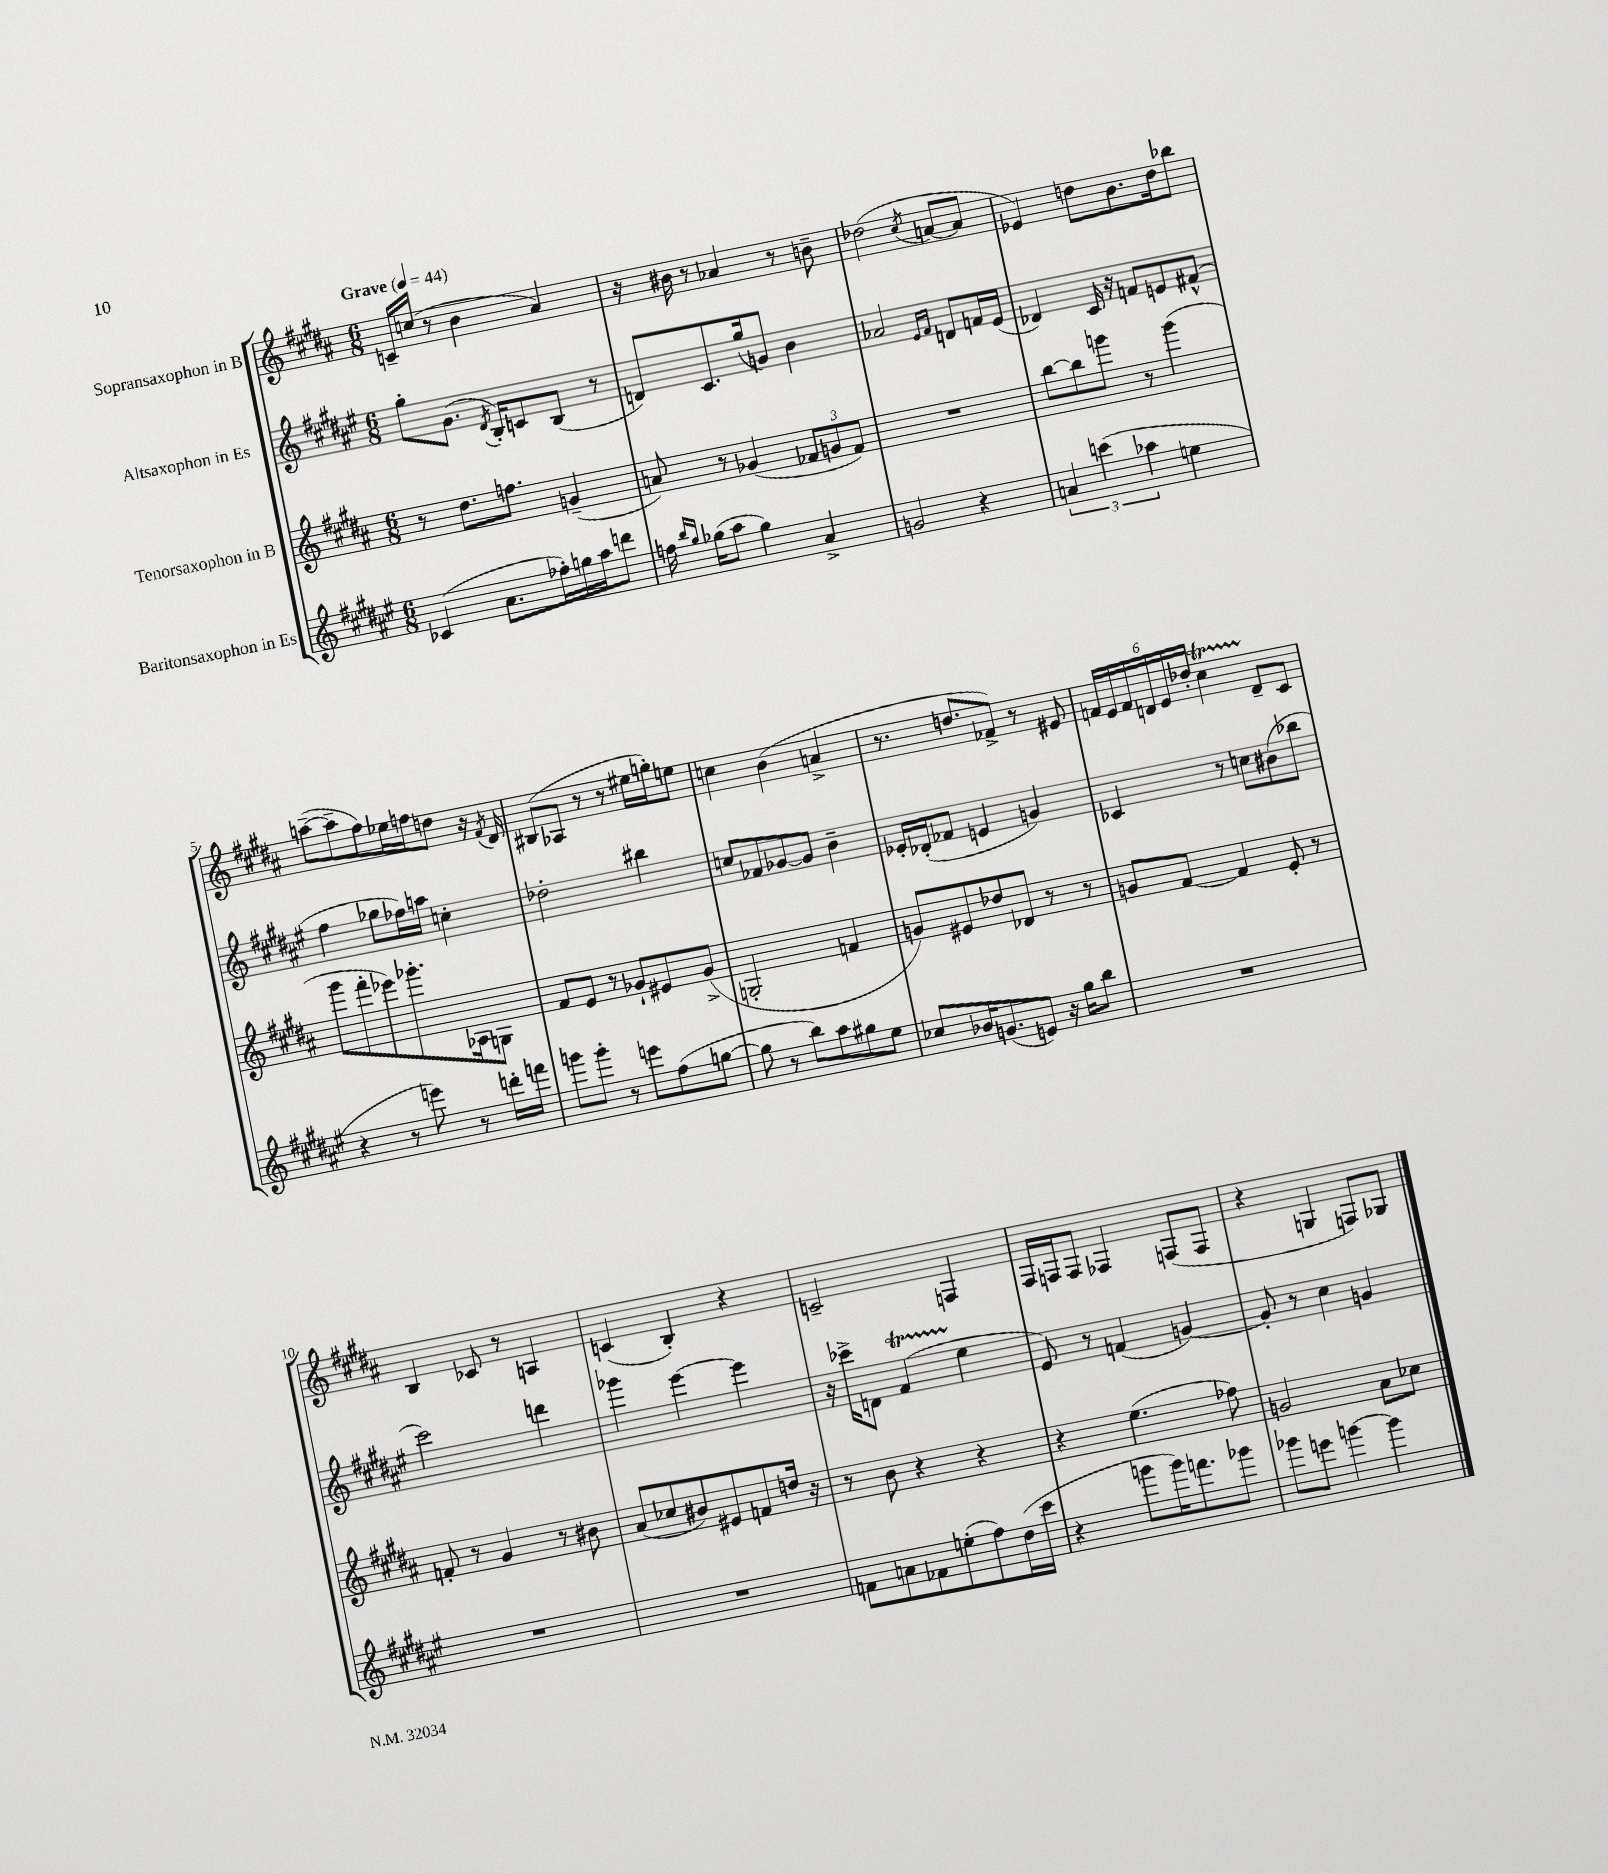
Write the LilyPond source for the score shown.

<<
\new StaffGroup <<
\new Staff = "s0" \with { instrumentName = "Sopransaxophon in B" } {
    \clef treble \key b \major \numericTimeSignature \time 6/8 \tempo "Grave" 4 = 44
    \autoBeamOff c'16[-- c''16]( r8 b'4 ais'4) |
    r16 bis'16 r8 aes'4 r8 b'8-- |
    des''2( \acciaccatura { cis''8 } a'8[~ a'8] |
    ees'4) d''8[ b'8. d''16 bes''8] |
    a''8[~--( a''8-- fis''8) ees''16 f''16 d''8] r16 \acciaccatura { fis'8 } dis'16 |
    bis8[( aes8] r8 r8 eis''16[ g''16-.) e''8] |
    c''4 b'4( a'4-> |
    r8. d''8.[ fes'8]->) r8 eis'8 |
    \tuplet 6/4 { f'16[ e'16 f'16 d'16 e'16 des''16]-. } cis''4\startTrillSpan d'8[--\stopTrillSpan cis'8] |
    b4 ces'8 r8 a4 |
    c'4( b4-.) r4 |
    c'2-- f4 |
    fis16[ f16 f8] fes4 f8[( f8] |
    r4 g4 f8[) ges8] \bar "|." |
}
\new Staff = "s1" \with { instrumentName = "Altsaxophon in Es" } {
    \clef treble \key fis \major \numericTimeSignature \time 6/8
    \autoBeamOff gis''8[-. gis'8.]( \acciaccatura { dis'8 } b16[-.) c'8 b8]( r8 |
    d'8[) cis'8. gis''16( g'8]) b'4 |
    aes'2 \grace { eis'16[ fis'16] } d'8[ f'16 eis'16]( |
    des'4) cis'16 r16 f'8[ e'8 fis'8]-^( |
    fis''4 ges''8[ fes''16) a''16] c''4-. |
    des''2-. bis''4 |
    c''8[ fes'8 ges'8~ ges'8] b'4-- |
    ees'16[-. des'16-.( fes'8] e'4 g'4) |
    ces'4 r8 c''8[ bis'8( bes''8] |
    cis'''2) d'''4 |
    ges'''4 eis'''4~ eis'''4 |
    r16 ces'''16[-> d'8] fis'4\startTrillSpan( eis''4\stopTrillSpan |
    eis'8) r8 f'4( g'4~) |
    g'8-. r8 cis''4 g'4 \bar "|." |
}
\new Staff = "s2" \with { instrumentName = "Tenorsaxophon in B" } {
    \clef treble \key b \major \numericTimeSignature \time 6/8
    \autoBeamOff r8 dis''8.[ f''8.] g'4--( |
    a'8) r8 ges'4( \tuplet 3/2 { fes'8[ g'8 fes'8]) } |
    R2. |
    b''8[~ b''8 g'''8] r8 g'''4( |
    gis'''8[ fis'''8-. ees'''8) ges'''8.-. aes16 g8] |
    fis'8[ e'8] r8 ges'8[-! eis'8 ges'8]->( |
    g2-. f'4 |
    g'8[) eis'8 des''8 des'8] r8 r8 |
    g'8[ fis'8]~ fis'4 e'8-. r8 |
    f'8-. r8 gis'4 r8 bis'8 |
    ais'8[( ces''8 bis'8) eis'8 f'8 d''16] r16 |
    r8 b'8 r4 r4 |
    r4 e''4.( fes''8) |
    g'2 ais'8[ ces''8] \bar "|." |
}
\new Staff = "s3" \with { instrumentName = "Baritonsaxophon in Es" } {
    \clef treble \key fis \major \numericTimeSignature \time 6/8
    \autoBeamOff ces'4( ais'8.[ fes''16-.) g''16 ais''16 d'''8] |
    f''16 \grace { b''16[ gis''16] } ges''16[( ais''8] ges''4) ais'4-> |
    g'2 r4 |
    \tuplet 3/2 { a'4 c'''4( aes''4 } e''4 |
    r4 r8 e'''8) r8 d'''16[-. f'''16] |
    g'''8[ g'''8]-. r8 e'''8[ fis''8( g''8]~ |
    g''8 r8 b''8[) ais''8 gis''8 eis''8] |
    ces''8[ bes'16 g'8.( e'8]) r16 gis''16[ b''8] |
    R2. |
    R2. |
    R2. |
    f'8[ a'8 fes'8 e''8-.( fis''8) dis''16( cis'''16] |
    r4 g'''8[ g'''16) f'''8. ges'''8] |
    ges'''8[ e'''8] g'''4~ g'''4 \bar "|." |
}
>>
>>
